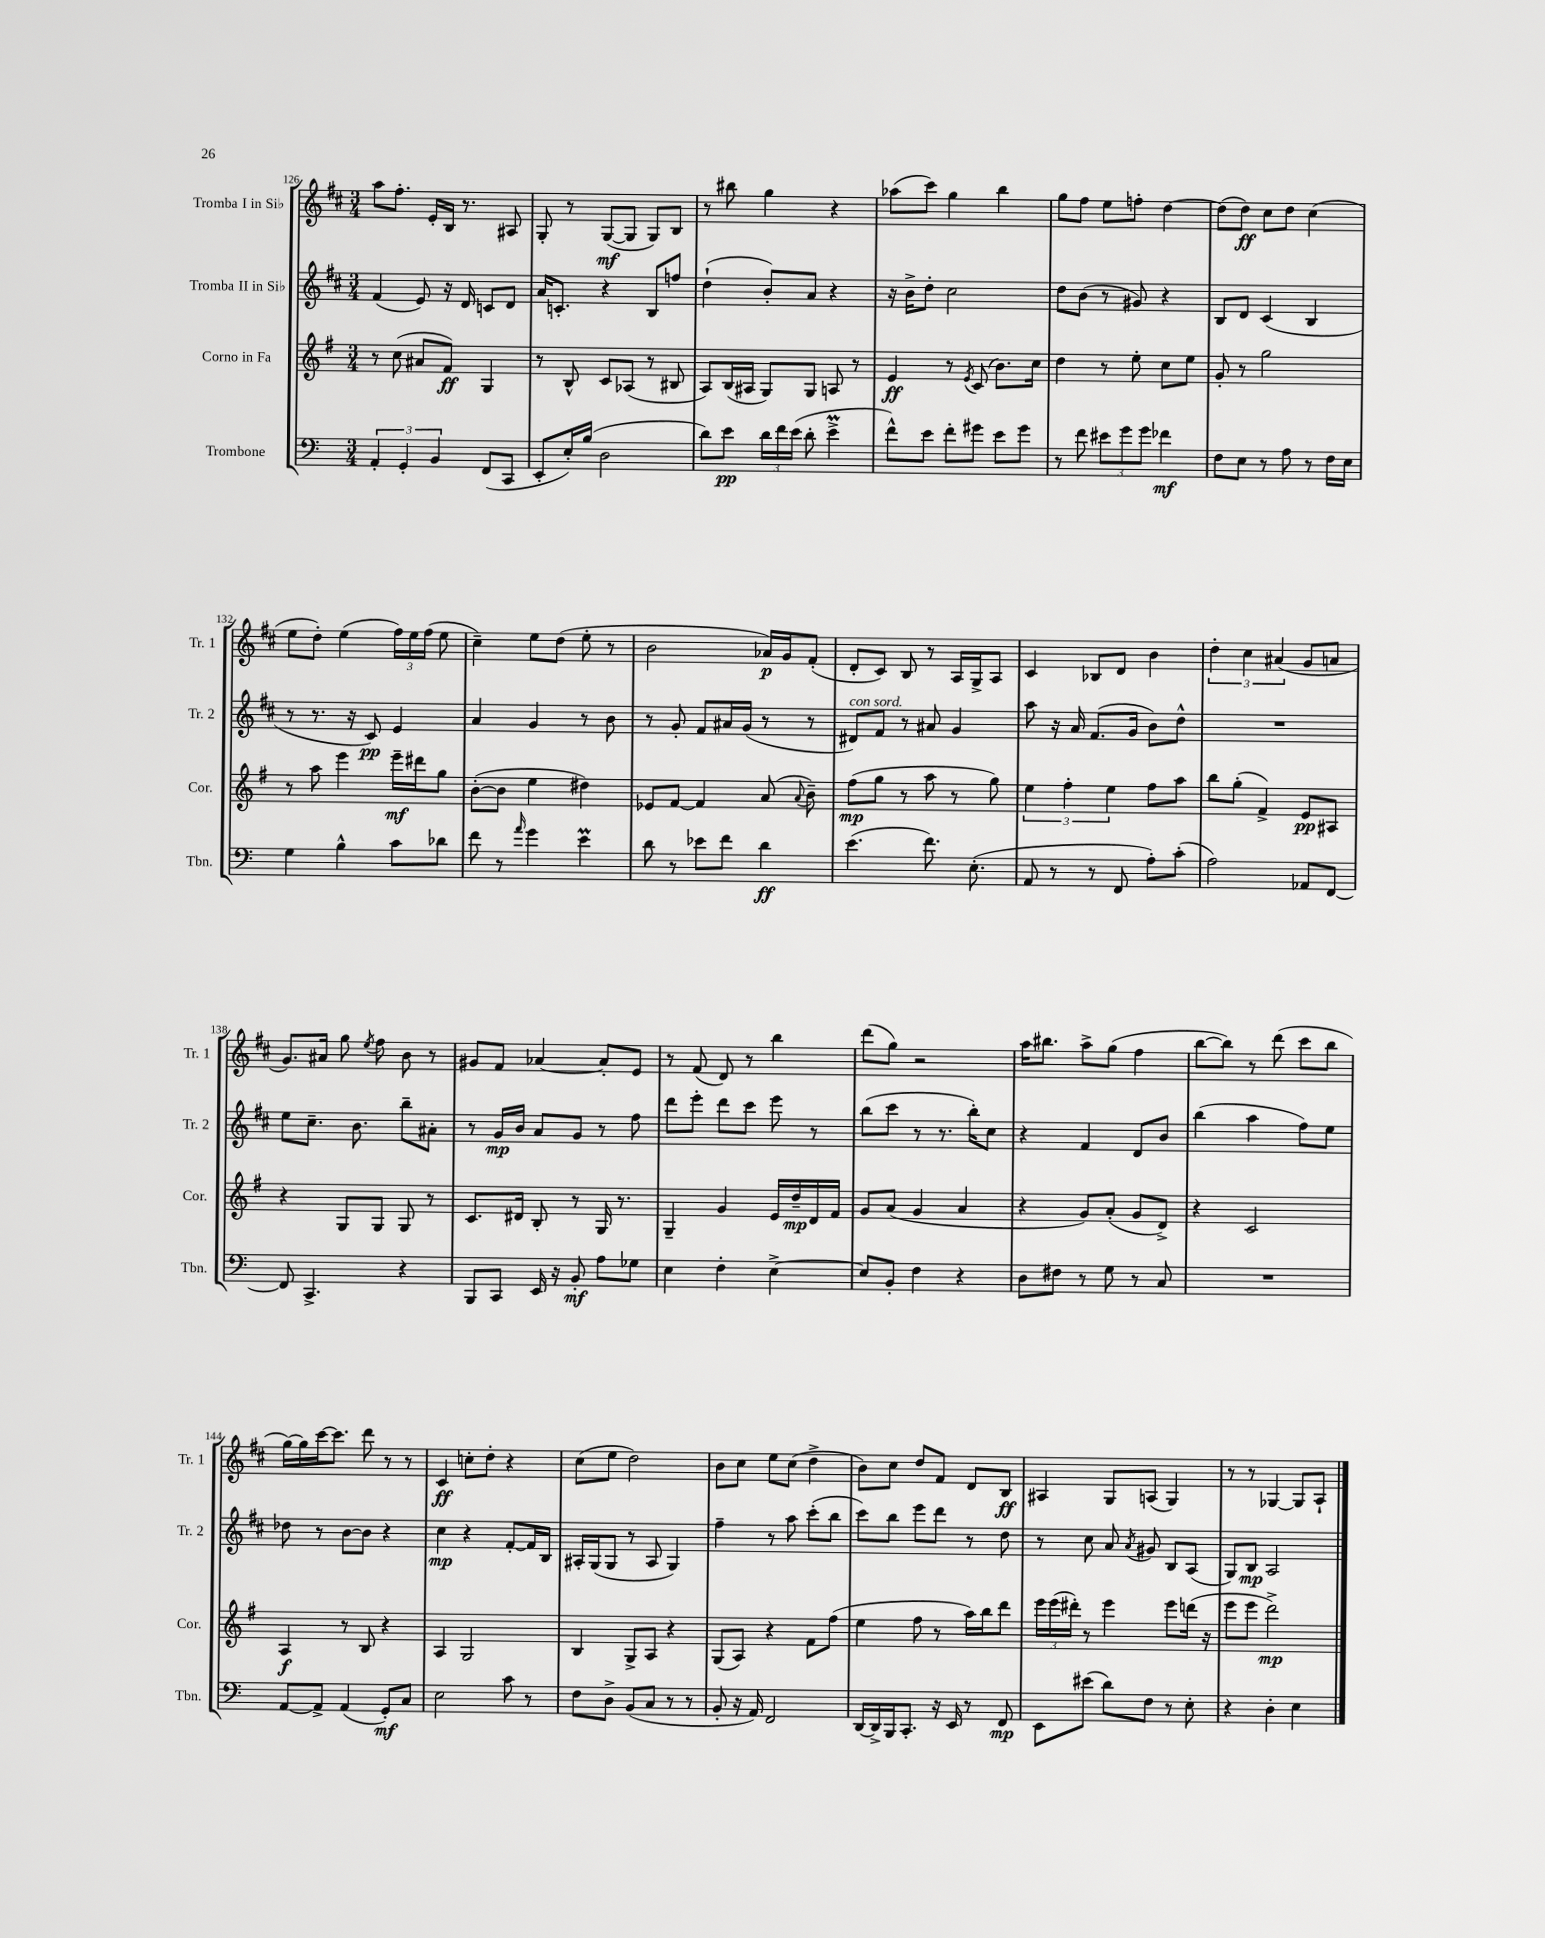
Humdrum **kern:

**kern	**dynam	**kern	**dynam	**kern	**dynam	**kern	**dynam
*part4	*part4	*part3	*part3	*part2	*part2	*part1	*part1
*staff4	*staff4	*staff3	*staff3	*staff2	*staff2	*staff1	*staff1
*I"Trombone	*	*I"Corno in Fa	*	*I"Tromba II in Si♭	*	*I"Tromba I in Si♭	*
*I'Tbn.	*	*I'Cor.	*	*I'Tr. 2	*	*I'Tr. 1	*
*clefF4	*	*clefG2	*	*clefG2	*	*clefG2	*
*k[]	*	*k[f#]	*	*k[f#c#]	*	*k[f#c#]	*
*M3/4	*	*M3/4	*	*M3/4	*	*M3/4	*
=126	=126	=126	=126	=126	=126	=126	=126
6AA'/	.	8r	.	(4f#/	.	8aa\L	.
.	.	(8cc\	.	.	.	8.ff#'\J	.
6GG'/	.	.	.	.	.	.	.
.	.	8a#X/L	.	8e/)	.	.	.
.	.	.	.	.	.	16e'/LL	.
6BB/	.	.	.	.	.	.	.
.	.	8f#/J)	ff	16r	.	16B/JJ	.
.	.	.	.	16d/	.	8.r	.
(8FF/L	.	4G/	.	8cn/L	.	.	.
8CC/J	.	.	.	8d/J	.	8A#X/	.
=127	=127	=127	=127	=127	=127	=127	=127
8EE'/L	.	8r	.	16a/KL	.	8G'/	.
.	.	.	.	8.cn'/J	.	.	.
16E'/L)	.	8B^^/	.	.	.	8r	.
(16B/JJ	.	.	.	.	.	.	.
2D\	.	8c/L	.	4r	.	([8G/L	mf
.	.	(8A-X/J	.	.	.	8G/J]	.
.	.	8r	.	8B/L	.	8G/L)	.
.	.	8B#X/	.	8ffn/J	.	8B/J	.
=128	=128	=128	=128	=128	=128	=128	=128
8d\L)	.	8A/L)	.	(4dd`\	.	8r	.
8e\J	pp	(16B/L	.	.	.	8bb#X\	.
.	.	16A#X/JJ	.	.	.	.	.
24d\LL	.	8G/L)	.	8b'/L)	.	4gg\	.
24f\	.	.	.	.	.	.	.
(24e\JJ	.	.	.	.	.	.	.
8d'\	.	8G/J	.	8a/J	.	.	.
4em^\	.	8An/	.	4r	.	4r	.
.	.	8r	.	.	.	.	.
=129	=129	=129	=129	=129	=129	=129	=129
8f^^\L)	.	4e/	ff	16r	.	(8aa-X\L	.
.	.	.	.	16b^\KL	.	.	.
8e\J	.	.	.	8dd'\J	.	8ccc#\J)	.
8f'\L	.	8r	.	2cc#\	.	4gg\	.
.	.	8qe/	.	.	.	.	.
8g#X\J	.	(8c/	.	.	.	.	.
8e\L	.	8.b\L)	.	.	.	4bb\	.
8g#\J	.	.	.	.	.	.	.
.	.	16cc\Jk	.	.	.	.	.
=130	=130	=130	=130	=130	=130	=130	=130
8r	.	4dd\	.	8dd\L	.	8gg\L	.
8f\	.	.	.	(8b\J	.	8ff#\J	.
12e#X\L	.	8r	.	8r	.	8ee\L	.
12g\	.	.	.	.	.	.	.
.	.	8ee'\	.	8g#X/)	.	8ffn'\J	.
12g\J	.	.	.	.	.	.	.
4f-X\	mf	8cc\L	.	4r	.	[4dd\	.
.	.	8ee\J	.	.	.	.	.
=131	=131	=131	=131	=131	=131	=131	=131
8F\L	.	8g'/	.	8B/L	.	(8dd\L]	.
8E\J	.	8r	.	8d/J	.	8dd\J)	ff
8r	.	2gg\	.	(4c#/	.	8cc#\L	.
8A\	.	.	.	.	.	8dd\J	.
8r	.	.	.	4B/	.	(4cc#\	.
16F\LL	.	.	.	.	.	.	.
16E\JJ	.	.	.	.	.	.	.
!!LO:LB:g=z
=132	=132	=132	=132	=132	=132	=132	=132
4G\	.	8r	.	8r	.	8ee\L	.
.	.	8aa\	.	8.r	.	8dd'\J)	.
4B^^\	.	4eee\	.	.	.	(4ee\	.
.	.	.	.	16r	.	.	.
.	.	.	.	8c#/)	pp	.	.
8c\L	.	16eee~\LL	mf	4e/	.	24ff#\LL)	.
.	.	.	.	.	.	24ee\	.
.	.	16ddd#X\J	.	.	.	.	.
.	.	.	.	.	.	(24ff#\JJ	.
8d-X\J	.	8gg\J	.	.	.	8ee\	.
=133	=133	=133	=133	=133	=133	=133	=133
8f\	.	([8b'\L	.	4a/	.	4cc#~\)	.
8r	.	8b\J]	.	.	.	.	.
16qqa/	.	.	.	.	.	.	.
4g\	.	4ee\	.	4g/	.	8ee\L	.
.	.	.	.	.	.	(8dd\J	.
4em\	.	4dd#X\)	.	8r	.	8ee'\	.
.	.	.	.	8b\	.	8r	.
=134	=134	=134	=134	=134	=134	=134	=134
8d\	.	8e-X/L	.	8r	.	2b\	.
8r	.	[8f#/J	.	8g'/	.	.	.
8e-X\L	.	4f#/]	.	8f#/L	.	.	.
8f\J	.	.	.	16a#X/L	.	.	.
.	.	.	.	(16g/JJ	.	.	.
4d\	ff	(8a/	.	8r	.	16a-X/LL)	p
.	.	.	.	.	.	16g/J	.
.	.	8qqa/	.	.	.	.	.
.	.	8b~\)	.	8r	.	(8f#'/J	.
=135	=135	=135	=135	=135	=135	=135	=135
!	!	!	!	!LO:TX:a:i:t=con sord.	!	!	!
(4.e\	.	(8ff#\L	mp	8d#X/L)	.	8d'/L	.
.	.	8gg\J	.	8f#/J	.	8c#/J)	.
.	.	8r	.	8r	.	8B/	.
8.f\)	.	8aa\	.	8a#X/	.	8r	.
.	.	8r	.	4g/	.	16A/LL	.
(8.E'\	.	.	.	.	.	16G^/J	.
.	.	8gg\)	.	.	.	8A/J	.
=136	=136	=136	=136	=136	=136	=136	=136
8AA/	.	6ee\	.	8aa\	.	4c#/	.
8r	.	.	.	16r	.	.	.
.	.	6ff#'\	.	.	.	.	.
.	.	.	.	16a/	.	.	.
8r	.	.	.	(8.f#/L	.	8B-X/L	.
.	.	6ee\	.	.	.	.	.
8FF/	.	.	.	.	.	8d/J	.
.	.	.	.	16g/Jk	.	.	.
8A'\L)	.	8ff#\L	.	8b\L)	.	4b\	.
(8c'\J	.	8aa\J	.	8dd^^\J	.	.	.
=137	=137	=137	=137	=137	=137	=137	=137
2A\)	.	8bb\L	.	2.r	.	6dd'\	.
.	.	(8gg'\J	.	.	.	.	.
.	.	.	.	.	.	6cc#\	.
.	.	4f#^/)	.	.	.	.	.
.	.	.	.	.	.	(6a#X/	.
8AA-X/L	.	8e/L	pp	.	.	8g/L	.
[8FF/J	.	8A#X/J	.	.	.	8an/J	.
!!LO:LB:g=z
=138	=138	=138	=138	=138	=138	=138	=138
8FF/]	.	4r	.	8ee\L	.	8.g/L)	.
4.CC^/	.	.	.	8.cc#~\J	.	.	.
.	.	.	.	.	.	16a#X/Jk	.
.	.	8G/L	.	.	.	8gg\	.
.	.	.	.	8.b\	.	.	.
.	.	.	.	.	.	8qee/	.
.	.	8G/J	.	.	.	8ff#\	.
4r	.	8G/	.	8bb~\L	.	8b\	.
.	.	8r	.	8a#X'\J	.	8r	.
=139	=139	=139	=139	=139	=139	=139	=139
8BBB/L	.	8.c/L	.	8r	.	8g#X/L	.
8CC/J	.	.	.	16g/LL	mp	8f#/J	.
.	.	16d#X/Jk	.	16b/JJ	.	.	.
16EE/	.	8B'/	.	8a/L	.	[4a-X/	.
16r	.	.	.	.	.	.	.
8BB'/	mf	8r	.	8g/J	.	.	.
8A\L	.	16G/	.	8r	.	8a-'/L]	.
.	.	8.r	.	.	.	.	.
8G-X\J	.	.	.	8ff#\	.	8e/J	.
=140	=140	=140	=140	=140	=140	=140	=140
4E\	.	4G~/	.	8ddd\L	.	8r	.
.	.	.	.	8eee'\J	.	(8f#/	.
4F'\	.	4g/	.	8ddd\L	.	8d/)	.
.	.	.	.	8ccc#\J	.	8r	.
[4E^\	.	16e/LL	.	8eee\	.	4bb\	.
.	.	16dd~/	mp	.	.	.	.
.	.	16d/	.	8r	.	.	.
.	.	16f#/JJ	.	.	.	.	.
=141	=141	=141	=141	=141	=141	=141	=141
8E/L]	.	8g/L	.	(8bb\L	.	(8ddd\L	.
8BB'/J	.	(8a/J	.	8ccc#\J	.	8gg\J)	.
4F\	.	4g/	.	8r	.	2r	.
.	.	.	.	8.r	.	.	.
4r	.	4a/	.	.	.	.	.
.	.	.	.	16bb'\KL)	.	.	.
.	.	.	.	8cc#\J	.	.	.
=142	=142	=142	=142	=142	=142	=142	=142
8D\L	.	4r	.	4r	.	16aa\KL	.
.	.	.	.	.	.	8.bb#X\J	.
8F#X\J	.	.	.	.	.	.	.
8r	.	8g/L)	.	4f#/	.	8aa^\L	.
8G\	.	(8a'/J	.	.	.	(8gg\J	.
8r	.	8g/L	.	8d/L	.	4ff#\	.
8C/	.	8d^/J)	.	8b/J	.	.	.
=143	=143	=143	=143	=143	=143	=143	=143
2.r	.	4r	.	(4bb\	.	[8bb\L	.
.	.	.	.	.	.	8bb\J])	.
.	.	2c/	.	4aa\	.	8r	.
.	.	.	.	.	.	(8ddd\	.
.	.	.	.	8ff#\L)	.	8ccc#\L	.
.	.	.	.	8ee\J	.	8bb\J	.
!!LO:LB:g=z
=144	=144	=144	=144	=144	=144	=144	=144
[8AA/L	.	4A/	f	8dd-X\	.	[16gg\LL)	.
.	.	.	.	.	.	16gg\]	.
8AA^/J]	.	.	.	8r	.	[16ccc#\J	.
.	.	.	.	.	.	8.ccc#\J]	.
(4AA/	.	8r	.	[8b\L	.	.	.
.	.	8B/	.	8b\J]	.	8ddd\	.
8GG'/L)	mf	4r	.	4r	.	8r	.
8C/J	.	.	.	.	.	8r	.
=145	=145	=145	=145	=145	=145	=145	=145
2E\	.	4A/	.	4cc#\	mp	4c#/	ff
.	.	2G/	.	4r	.	8ccn'\L	.
.	.	.	.	.	.	8dd'\J	.
8c\	.	.	.	[8f#'/L	.	4r	.
8r	.	.	.	16f#/L]	.	.	.
.	.	.	.	16B/JJ	.	.	.
=146	=146	=146	=146	=146	=146	=146	=146
8F\L	.	4B/	.	16A#X'/LL	.	(8cc#\L	.
.	.	.	.	(16G/J	.	.	.
8D^\J	.	.	.	8G/J	.	8ee\J	.
(8BB/L	.	8G^/L	.	8r	.	2dd\)	.
8C/J	.	8A/J	.	8A#/	.	.	.
8r	.	4r	.	4G/)	.	.	.
8r	.	.	.	.	.	.	.
=147	=147	=147	=147	=147	=147	=147	=147
8BB'/	.	(8G/L	.	4ff#~\	.	8b\L	.
16r	.	8A/J)	.	.	.	8cc#\J	.
16AA/)	.	.	.	.	.	.	.
2FF/	.	4r	.	8r	.	8ee\L	.
.	.	.	.	8aa\	.	(8cc#\J	.
.	.	8f#\L	.	(8ccc#'\L	.	4dd^\	.
.	.	(8ff#\J	.	8bb\J	.	.	.
=148	=148	=148	=148	=148	=148	=148	=148
[16DD/LL	.	4ee\	.	8ccc#\L)	.	8b\L)	.
16DD^/]	.	.	.	.	.	.	.
16BBB/J	.	.	.	8bb\J	.	8cc#\J	.
8.CC'/J	.	.	.	.	.	.	.
.	.	8ff#\	.	8eee\L	.	8dd/L	.
16r	.	8r	.	8ddd\J	.	8f#/J	.
16EE/	.	.	.	.	.	.	.
8r	.	16aa\LL)	.	8r	.	8d/L	.
.	.	16bb\J	.	.	.	.	.
8FF/	mp	8ddd\J	.	8dd\	.	8B/J	ff
=149	=149	=149	=149	=149	=149	=149	=149
8EE\L	.	24eee\LL	.	8r	.	4A#X/	.
.	.	(24eee\	.	.	.	.	.
.	.	24ddd#X'\JJ)	.	.	.	.	.
(8e#X\J	.	8r	.	8cc#\	.	.	.
8d\L)	.	4eee\	.	8a/	.	8G/L	.
.	.	.	.	8qa/	.	.	.
8F\J	.	.	.	8g#X/	.	(8An/J	.
8r	.	8eee\L	.	8B/L	.	4G/)	.
8E'\	.	(16dddn\Jk	.	(8A/J	.	.	.
.	.	16r	.	.	.	.	.
=150	=150	=150	=150	=150	=150	=150	=150
4r	.	8eee\L	.	8G/L)	.	8r	.
.	.	8eee\J	.	8B/J	mp	8r	.
4D'\	.	2ddd^\)	mp	2A/	.	[4G-X/	.
4E\	.	.	.	.	.	8G-/L]	.
.	.	.	.	.	.	8A`/J	.
==	==	==	==	==	==	==	==
*-	*-	*-	*-	*-	*-	*-	*-
